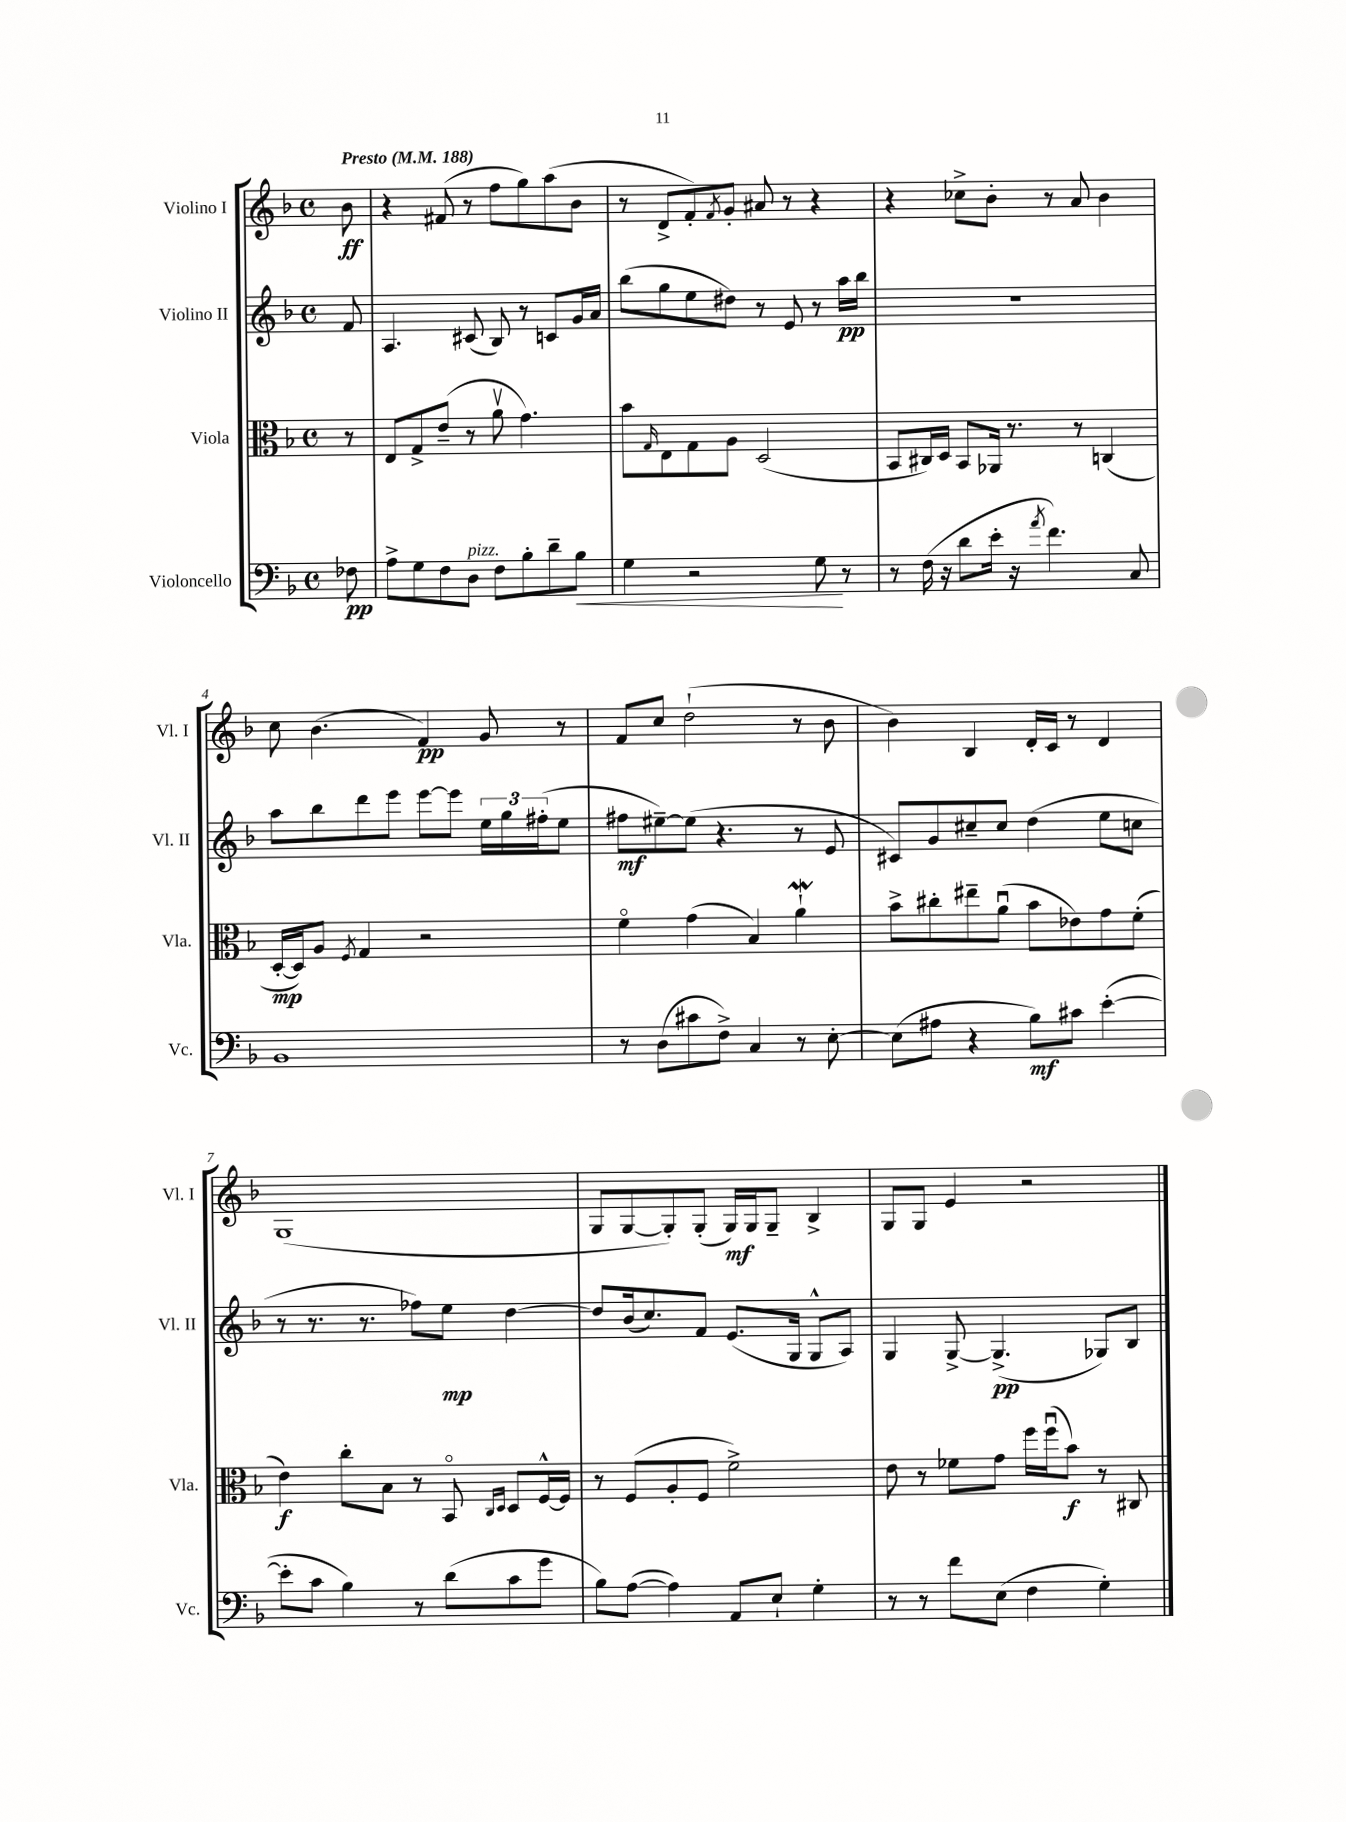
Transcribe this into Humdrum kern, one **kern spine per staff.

**kern	**kern	**kern	**kern
*staff4	*staff3	*staff2	*staff1
*clefF4	*clefC3	*clefG2	*clefG2
*k[b-]	*k[b-]	*k[b-]	*k[b-]
*M4/4	*M4/4	*M4/4	*M4/4
*met(c)	*met(c)	*met(c)	*met(c)
*MM188	*MM188	*MM188	*MM188
8F-\	8r	8f/	8b-\
=	=	=	=
8A^\L	8E/L	4.A/	4r
8G\	8G^/	.	.
8F\	(8e~/J	.	(8f#/
8D\J	8r	(8c#/	8r
8F\L	8av\	8B-/)	8ff\L
8B-'\	4.g\)	8r	8gg\)
8d~\	.	8c/L	(8aa\
8B-\J	.	16g/L	8b-\J
.	.	16a/JJ	.
=	=	=	=
4G\	8b-\L	(8bb-\L	8r
.	16qqG/	.	.
.	8E\	8gg\	8d^/L
2r	8G\	8ee\	8f'/)
.	.	.	8qf/
.	8A\J	8dd#\J)	8g'/J
.	(2D/	8r	8a#/
.	.	8e/	8r
8G\	.	8r	4r
8r	.	16aa\LL	.
.	.	16bb-\JJ	.
=	=	=	=
8r	8BB-/L	1r	4r
(16F\	16C#/L)	.	.
16r	16D/JJ	.	.
8d\L	8BB-/L	.	8cc-^\L
16e'\Jk	16AA-/Jk	.	8b-'\J
16r	8.r	.	.
8qa/	.	.	.
4.f\)	.	.	8r
.	8r	.	8a/
.	(4C/	.	4b-\
8C/	.	.	.
=	=	=	=
1BB-	[16D'/LL	8aa\L	8cc\
.	16D/]J)	.	.
.	8A/J	8bb-\	(4.b-\
.	8qF/	.	.
.	4G/	8ddd\	.
.	.	8eee\J	.
.	2r	[8eee\L	4f/)
.	.	8eee\]J	.
.	.	24ee\LL	8g/
.	.	24gg\	.
.	.	(24ff#'\J	.
.	.	8ee\J	8r
=	=	=	=
8r	4fo\	8ff#\L	8f/L
(8D\L	.	[8ee#~\)	8cc/J
8c#\	(4g\	(8ee#\]J	(2dd`\
8F^\J)	.	4.r	.
4C/	4B-/)	.	.
8r	4a`\	8r	8r
[8E'\	.	8e/	8b-\
=	=	=	=
(8E\]L	8b-^\L	8c#/L)	4b-\)
8A#\J	8cc#'\	8g/	.
4r	8ee#~\	8cc#~/	4B-/
.	(8au\J	8cc#/J	.
8B-\L)	8b-\L	(4dd\	16d'/LL
.	.	.	16c/JJ
8c#\J	8e-\)	.	8r
([4e'\	8g\	8ee\L	4d/
.	(8f'\J	8cc\J	.
=	=	=	=
8e'\]L	4e\)	8r	(1G
8c\J	.	8.r	.
4B-\)	8cc'\L	.	.
.	.	8.r	.
.	8B-\J	.	.
8r	8r	8ff-\L)	.
(8d\L	8BB-o/	8ee\J	.
.	16qqC/LL	.	.
.	16qqD/JJ	.	.
8c\	8D/L	[4dd\	.
8g\J	[16F^^/L	.	.
.	16F/]JJ	.	.
=	=	=	=
8B-\L)	8r	8dd/]L	8G/L
([8A\J	(8F/L	(16b-/k	[8G/
.	.	8.cc/)	.
4A\])	8A'/	.	8G'/])
.	8F/J	8f/J	(8G'/J
8AA/L	2f^\)	(8.e/L	16G/LL)
.	.	.	16G/J
8E`/J	.	.	8G~/J
.	.	16G/Jk	.
4G'\	.	8G^^/L	4B-^/
.	.	8A/J)	.
=	=	=	=
8r	8e\	4G/	8G/L
8r	8r	.	8G/J
8f\L	8f-\L	[8G^/	4e/
(8E\J	8g\J	(4.G^/]	.
4F\	16ff\LL	.	2r
.	(16ffu\J	.	.
.	8b-\J)	.	.
4G'\)	8r	8G-/L)	.
.	8C#/	8B-/J	.
==	==	==	==
*-	*-	*-	*-
